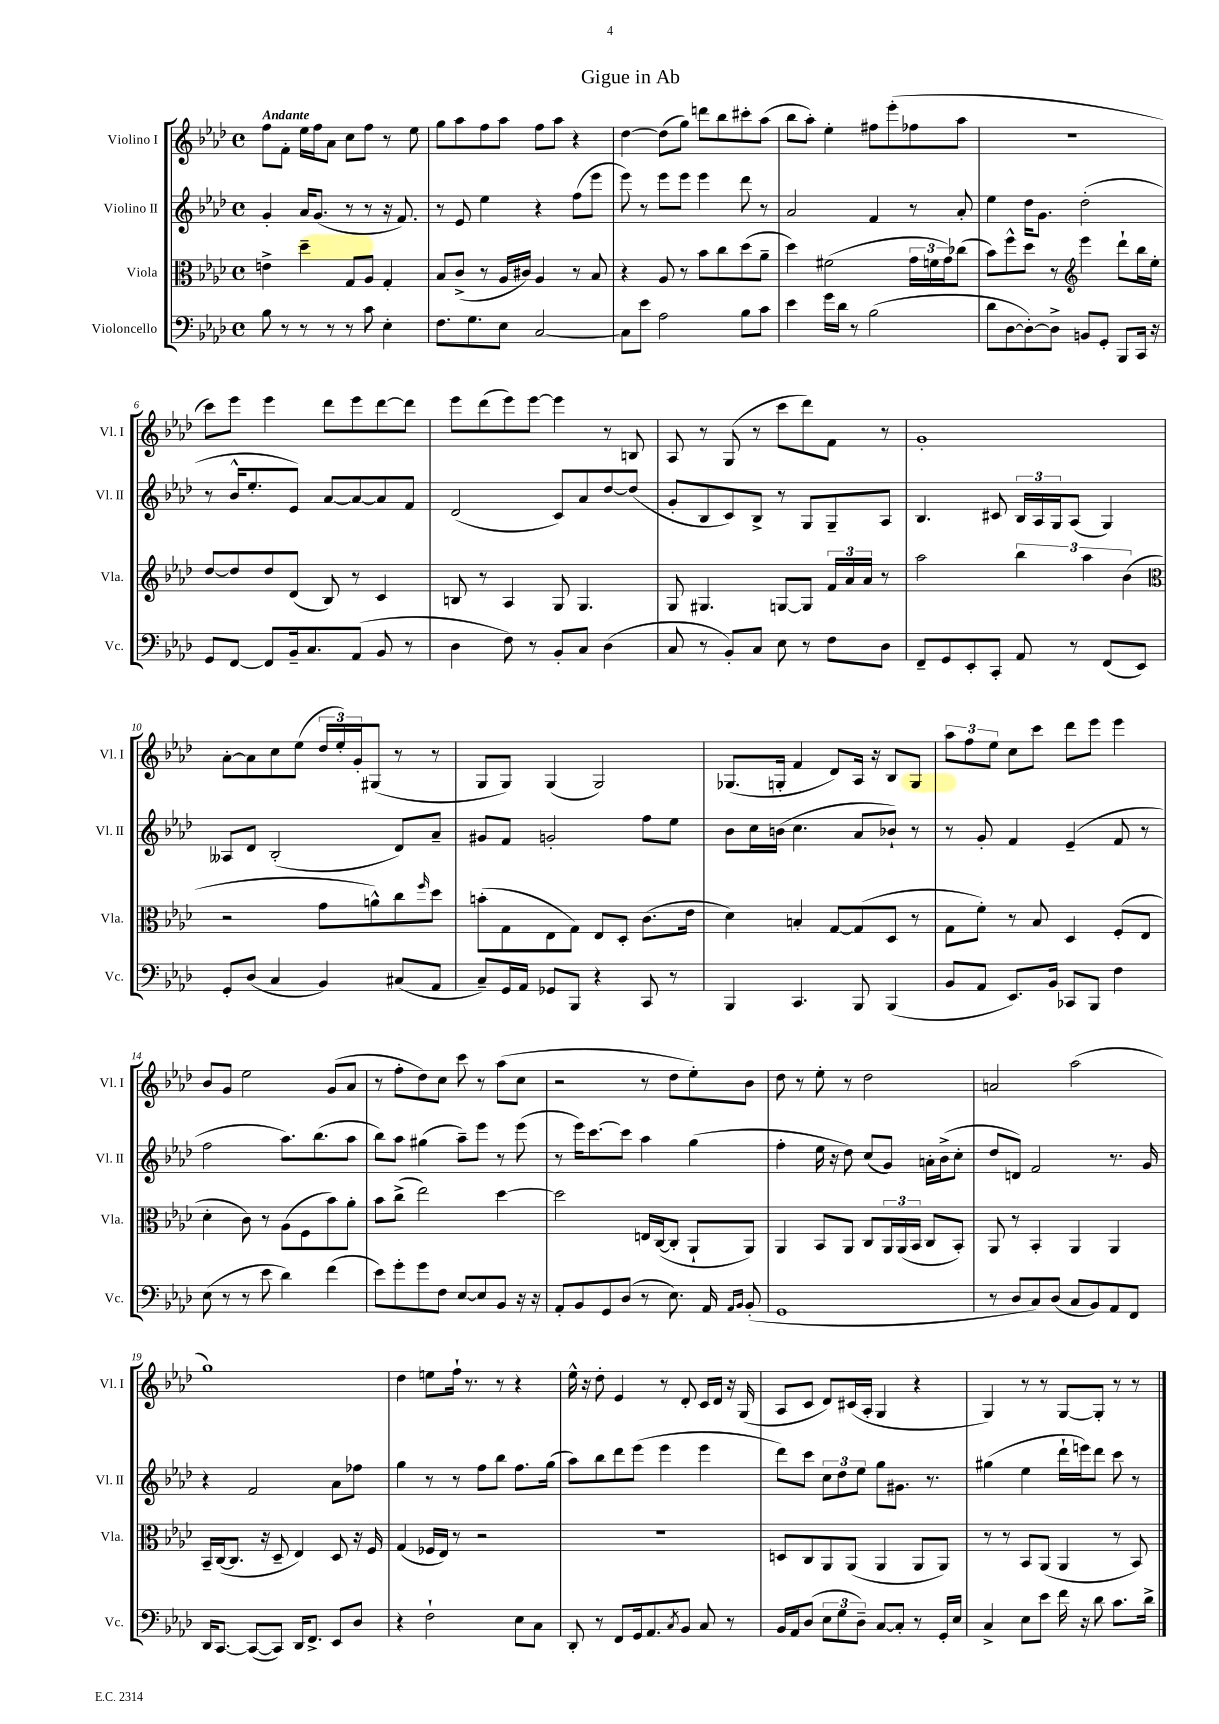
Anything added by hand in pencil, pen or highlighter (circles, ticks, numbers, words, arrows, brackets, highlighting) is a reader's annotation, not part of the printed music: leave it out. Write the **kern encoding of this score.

**kern	**kern	**kern	**kern
*staff4	*staff3	*staff2	*staff1
*clefF4	*clefC3	*clefG2	*clefG2
*k[b-e-a-d-]	*k[b-e-a-d-]	*k[b-e-a-d-]	*k[b-e-a-d-]
*M4/4	*M4/4	*M4/4	*M4/4
*met(c)	*met(c)	*met(c)	*met(c)
8B-	4e^	4g'	8ff
8r	.	.	8f'
8r	4dd-~	16a-	16ee-
.	.	(8.g	16ff
8r	.	.	8a-
8r	8G	8r	8cc
8c	8A-	8r	8ff
4E-'	4G'	16r	8r
.	.	8.f)	.
.	.	.	8ee-
=	=	=	=
8.F	8B-	8r	8gg
.	(8c^	8e-	8aa-
8.G	.	.	.
.	8r	4ee-	8ff
8E-	16A-	.	8aa-
.	16c#)	.	.
[2C	4A-	4r	8ff
.	.	.	8aa-
.	8r	(8ff	4r
.	8B-	8eee-	.
=	=	=	=
8C]	4r	8eee-)	[4dd-
8e-	.	8r	.
2A-	8A-	8eee-	(8dd-]
.	8r	8eee-	8gg)
.	8b-	4eee-	8ddd
.	8cc	.	8bb-
8B-	(8dd-	8ddd-	8ccc#'
8c	8a-~	8r	(8aa-
=	=	=	=
4e-	4dd-)	2a-	8bb-
.	.	.	8aa-')
16g	(2f#	.	4ee-'
16d-	.	.	.
8r	.	.	.
(2B-	.	4f	8ff#
.	.	.	(8eee-'
.	24g	8r	8ff-
.	24f	.	.
.	24g)	.	.
.	(8cc-	8a-'	8aa-
=	=	=	=
8d-	8b-)	4ee-	1r
[8D-	8ff^^	.	.
8D-'_)	8dd-	16dd-	.
.	.	8.g	.
8D-^]	8r	.	.
*	*clefG2	*	*
8BB	4eee-	(2dd-'	.
8GG'	.	.	.
8BBB-	8ddd-`	.	.
16CC	16bb-	.	.
16r	16ee-'	.	.
=	=	=	=
8GG	[8dd-	8r	8ccc)
[8FF	8dd-]	16b-^^	8eee-
.	.	8.ee-'	.
8FF]	8dd-	.	4eee-
16BB-~	(8d-	8e-)	.
8.C	.	.	.
.	8B-)	[8a-	8ddd-
(8AA-	8r	8a-_	8eee-
8BB-	4c	8a-]	[8ddd-
8r	.	8f	8ddd-]
=	=	=	=
4D-	8B	(2d-	8eee-
.	8r	.	(8ddd-
8F)	4A-	.	8eee-)
8r	.	.	[8eee-
8BB-'	8G	8c)	4eee-]
8C	4.G	8a-	.
(4D-	.	[8dd-	8r
.	.	(8dd-]	8B
=	=	=	=
8C	8G	8g'	8A-
8r	4.G#	8B-	8r
8BB-')	.	8c)	(8G
8C	.	8B-^	8r
8E-	[8G	8r	8ccc
8r	8G]	8G	8ddd-)
8F	24f	8G~	8f
.	24a-	.	.
.	24a-	.	.
8D-	8r	8A-	8r
=	=	=	=
8FF~	2aa-	4.B-	1g'
8GG	.	.	.
8EE-'	.	.	.
8CC'	.	8c#	.
8AA-	6bb-	24B-	.
.	.	24A-	.
.	.	24G	.
8r	.	(8A-	.
.	6aa-	.	.
(8FF	.	4G)	.
.	(6b-	.	.
8EE-)	.	.	.
=	=	=	=
*	*clefC3	*	*
8GG'	2r	8A--	[8a-'
(8D-	.	8d-	8a-]
4C	.	(2B-'	8cc
.	.	.	(8ee-
4BB-)	8g	.	24dd-
.	.	.	24ee-')
.	.	.	24g'
.	8a^^)	.	(8G#
(8C#	8cc	8d-)	8r
.	16qqff	.	.
8AA-	8dd-	8a-~	8r
=	=	=	=
8C~)	(8b'	8g#	8G
16GG	8G	8f	8G)
16AA-	.	.	.
8GG-	8E-	2g'	(4G
8BBB-	8G)	.	.
4r	8E-	.	2G)
.	8D-'	.	.
8CC	(8.c	8ff	.
8r	.	8ee-	.
.	16e-	.	.
=	=	=	=
4BBB-	4d-)	8b-	(8.G-
.	.	16cc	.
.	.	(16b	16G'
4.CC	4B'	4.cc	4f
.	[8G	.	8d-)
8BBB-	(8G]	8a-	16A-
.	.	.	16r
(4BBB-	8D-	8b-`)	8B-
.	8r	8r	8G
=	=	=	=
8BB-	8G	8r	12aa-
.	.	.	12ff
8AA-	8f')	8g'	.
.	.	.	12ee-
8.EE-)	8r	4f	8cc
.	8B-	.	8ccc
16BB-	.	.	.
8CC-	4D-	(4e-~	8ddd-
8BBB-	.	.	8eee-
4F	(8F'	8f	4eee-
.	8E-	8r	.
=	=	=	=
(8E-	4d-'	2ff	8b-
8r	.	.	8g
8r	8c)	.	2ee-
8e-	8r	.	.
4d-)	(8A-	8.aa-)	.
.	8F	.	.
.	.	(8.bb-	.
(4f	8b-)	.	(8g
.	8a-'	8aa-	8a-
=	=	=	=
8e-)	8b-	8bb-)	8r
8g'	(8cc^	8aa-	8ff'
8g	2ee-)	(4gg#	8dd-)
8F	.	.	8cc
[8E-	.	8aa-~)	8ccc
8E-]	.	8eee-	8r
8BB-	[4dd-	8r	(8aa-
16r	.	(8eee-	8cc
16r	.	.	.
=	=	=	=
8AA-'	2dd-]	8r	2r
8BB-	.	16eee-)	.
.	.	[8.ccc	.
8GG	.	.	.
(8D-	.	8ccc]	.
8r	16E	4aa-	8r
.	([16C	.	.
8.E-)	8C']	.	8dd-
.	8AA-`	(4gg	8ee-')
16AA-	.	.	.
16qqAA-	.	.	.
16qqBB-	.	.	.
(8BB-'	8AA-)	.	8b-
=	=	=	=
1GG	4AA-	4ff'	8dd-
.	.	.	8r
.	8BB-	16ee-	8ee-'
.	.	16r	.
.	8AA-	8dd-)	8r
.	8C	(8cc	2dd-
.	24AA-	8g)	.
.	(24AA-	.	.
.	24BB-	.	.
.	8C	16a'	.
.	.	(16b-^	.
.	8BB-')	8cc'	.
=	=	=	=
8r	8AA-	8dd-	2a
8D-	8r	8d)	.
8C)	4BB-'	2f	.
(8D-	.	.	.
8C	4AA-	.	(2aa-
8BB-)	.	.	.
8AA-	4AA-	8.r	.
8FF	.	.	.
.	.	16g	.
=	=	=	=
16DD-	16BB-~	4r	1gg)
[8.CC	([16C	.	.
.	8.C]	.	.
(8CC_	.	2f	.
.	16r	.	.
8CC])	8D-~	.	.
16DD-	4E-)	.	.
8.FF^	.	.	.
8EE-	8D-	8a-	.
8D-	16r	8ff-	.
.	16F	.	.
=	=	=	=
4r	(4G	4gg	4dd-
2F`	16F-	8r	8ee
.	16E-)	.	.
.	8r	8r	16ff`
.	.	.	8.r
.	2r	8ff	.
.	.	8bb-	8r
8E-	.	8.ff	4r
8C	.	.	.
.	.	(16gg	.
=	=	=	=
8DD-'	1r	8aa-)	16ee-^^
.	.	.	16r
8r	.	8bb-	8dd-'
8FF	.	8ddd-	4e-
16GG	.	(8eee-	.
8.AA-	.	.	.
.	.	4eee-	8r
8qC	.	.	.
8BB-	.	.	8d-'
8C	.	4eee-	16c
.	.	.	16d-
8r	.	.	16r
.	.	.	(16G
=	=	=	=
16BB-	8D	8ddd-)	8A-
16AA-	.	.	.
(8D-	8C	8ccc	8c
12E-	8AA-	12cc	8d-)
12G	.	12dd-	.
.	(8AA-	.	(16c#
12D-~)	.	12ee-	.
.	.	.	16A-'
[8C	4AA-	8gg	4G
8C']	.	8.g#	.
8r	8AA-	.	4r
.	.	8.r	.
16GG'	8AA-)	.	.
16E-	.	.	.
=	=	=	=
4C^	8r	(4gg#	4G)
.	8r	.	.
8E-	8BB-	4ee-	8r
8e-	(8AA-	.	8r
16f	4AA-	16ddd-`	[8G
16r	.	16eee)	.
8d-	.	8ddd-	8G']
8.c	8r	8ccc	8r
.	8BB-)	8r	8r
16d-^	.	.	.
==	==	==	==
*-	*-	*-	*-
